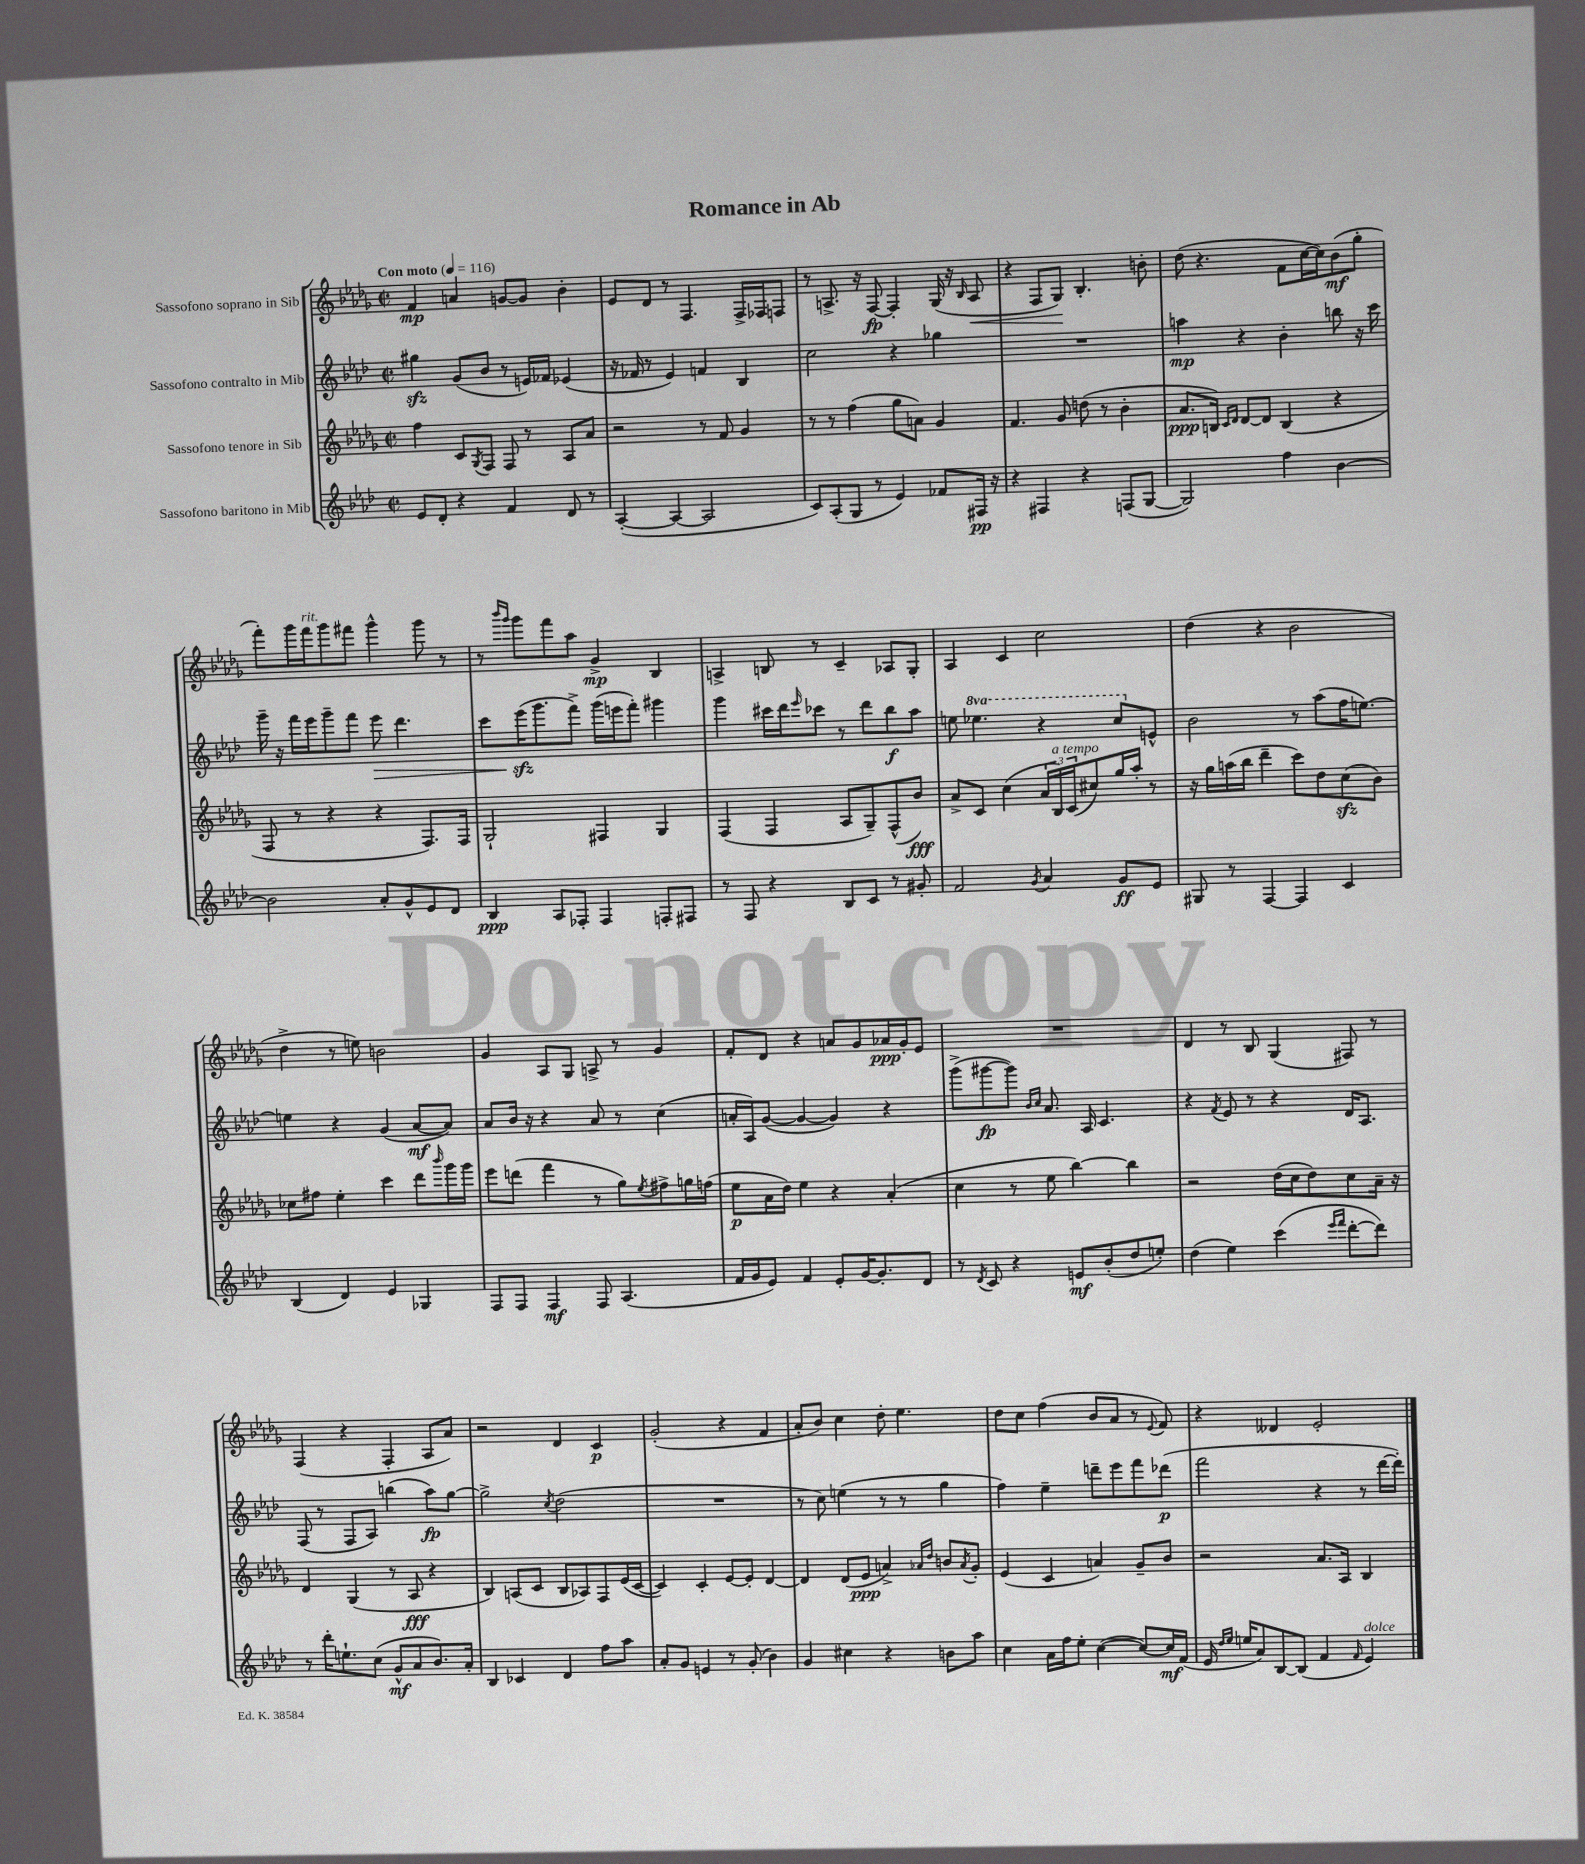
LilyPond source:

\header { title = "Romance in Ab" }
<<
\new StaffGroup <<
\new Staff = "s0" \with { instrumentName = "Sassofono soprano in Sib" } {
    \clef treble \key des \major \defaultTimeSignature \time 2/2 \tempo "Con moto" 4 = 116
    f'4\mp a'4 g'8~ g'8 bes'4-. |
    ees'8 des'8 r8 f4. f16-> fes16 f8 |
    r8 a8.-> r16 f8~\fp f4-. ges16( r16 \grace { bes16 } a8\< |
    r4 f8 ges8\!) bes4.-. b'8-. |
    des''8( r4. f'8 c''16~ c''16) bes'8\mf( ges''8-. |
    f'''8-.) ges'''16 f'''16^\markup { \italic "rit." } ges'''8 fis'''8 ges'''4-^ ges'''8 r8 |
    r8 \grace { bes'''16 ges'''16 } ges'''8 f'''8 aes''8 ges'4->\mp bes4 |
    a4-> b8 r8 c'4-- aes8 ges8-. |
    aes4 c'4 c''2 |
    des''4( r4 bes'2 |
    des''4-> r8 e''8) b'2 |
    ges'4 aes8 ges8 a8-> r8 ges'4 |
    f'8-. des'8 r4 a'8 ges'8 aes'16\ppp ges'16-. ees'8 |
    R1 |
    des'4 r8 bes8 ges4( fis8) r8 |
    f4( r4 f4-. aes8 aes'8) |
    r2 des'4 c'4\p |
    ges'2-.( r4 f'4 |
    aes'8-. bes'8) c''4 des''8-. ees''4. |
    des''8 c''8 f''4( bes'8 aes'8 r8 \appoggiatura { ees'8 } f'8) |
    r4 deses'4 ees'2-. \bar "|." |
}
\new Staff = "s1" \with { instrumentName = "Sassofono contralto in Mib" } {
    \clef treble \key aes \major \defaultTimeSignature \time 2/2 \set Staff.ottavationMarkups = #ottavation-simple-ordinals
    gis''4\sfz g'8( bes'8 r8 e'16) fes'16 ees'4( |
    r16 fes'16 r8 ees'4) f'4 bes4 |
    c''2 r4 ges''4 |
    R1 |
    a''4\mp r4 bes'4-. b''8 r16 c'''16 |
    g'''16-- r16 f'''16 ees'''16 g'''8-- f'''8 ees'''8\> des'''4. |
    c'''8 ees'''16\sfz\!( g'''8. f'''8->) g'''16( e'''16 f'''8-.) gis'''4 |
    g'''4 cis'''16 des'''16 \grace { ees'''16 } ces'''8 r8 des'''8 bes''8\f aes''8 |
    e''8 \ottava #1 ees'''!4. r4 c'''8 \ottava #0 e'8-^ |
    bes'2 r8 aes''8( f''16 e''8.~) |
    e''4 r4 g'4( aes'8~\mf aes'8) |
    aes'8 bes'16 r16 r4 aes'8 r8 c''4( |
    a'16-. aes16) g'8~( g'4~ g'4) r4 |
    g'''8->( gis'''8~\fp gis'''8) \grace { bes'16 c''16 } aes'8. aes16 c'4. |
    r4 \acciaccatura { f'8 } ees'8 r8 r4 des'16 aes8. |
    f8( r8 f8 aes8) b''4( aes''8\fp) g''8~ |
    g''2-> \acciaccatura { c''8 } des''2( |
    R1 |
    r8 c''8) e''4( r8 r8 g''4 |
    f''4) ees''4-- d'''8-- ees'''8 f'''8 des'''8\p( |
    f'''2 r4 r8 des'''16~ des'''16-.) \bar "|." |
}
\new Staff = "s2" \with { instrumentName = "Sassofono tenore in Sib" } {
    \clef treble \key des \major \defaultTimeSignature \time 2/2
    f''4 c'8 \acciaccatura { ges8 } f8 f8 r8 aes8 aes'8 |
    r2 r8 f'8 ges'4 |
    r8 r8 f''4( ges''8 a'8) ges'4 |
    f'4. ges'8 d''8( r8 bes'4-. |
    aes'8.\ppp b16) \grace { c'16 des'16 } des'8~ des'8 b4( r4 |
    f8 r8 r4 r4 f8.) f16 |
    ges2-! fis4 ges4 |
    f4( f4 aes8 ges8--) f8-^( bes'8\fff) |
    aes'8-> c'8 c''4( \tuplet 3/2 { aes'16 bes16^\markup { \italic "a tempo" }) c'16( } cis''8) ges''16 aes''16-. r8 |
    r16 ges''16 a''16( bes''16 des'''4-- c'''8) des''8 c''8\sfz( bes'8) |
    ces''8 fis''8 ees''4-. c'''4 des'''8 \grace { bes'''16 } ges'''16 ges'''16 |
    ees'''8 d'''8( f'''4 r8 ges''8) \acciaccatura { ees''8 } fis''8-> g''16 f''16( |
    ees''8\p aes'16 des''16) ees''4 r4 aes'4-.( |
    c''4 r8 ees''8 bes''4~) bes''4 |
    r2 des''16( c''16 des''8) c''8 aes'16-- r16 |
    des'4 ges4( r8 aes8\fff r4 |
    bes4) a8( c'8 bes8 aes8) f8 ees'16( c'16~ |
    c'4) c'4-. ees'8~ ees'8-. des'4~ |
    des'4 des'8( ees'8\ppp a'4->) \grace { aes'16 des''16 } b'8 \acciaccatura { aes'8 } ges'8-. |
    ees'4( c'4 a'4) ges'8-- bes'8 |
    r2 aes'8. aes16 bes4 \bar "|." |
}
\new Staff = "s3" \with { instrumentName = "Sassofono baritono in Mib" } {
    \clef treble \key aes \major \defaultTimeSignature \time 2/2
    ees'8 des'8-. r4 f'4 des'8 r8 |
    aes4~-.( aes4~ aes2 |
    c'8) aes8-.( g8 r8 ees'4) fes'8 fis16\pp r16 |
    r4 fis4 r4 f8( g8~ |
    g2) f''4 bes'4~ |
    bes'2 aes'8-. g'8-^ ees'8 des'8 |
    bes4\ppp aes8 fes8-. fes4 f8-. fis8 |
    r8 f8 r4 bes8 c'8 r8 gis'8-. |
    f'2 \acciaccatura { g'8 } aes'4 g'8\ff ees'8 |
    gis8 r8 f4~ f4 c'4 |
    bes4( des'4) ees'4 ges4 |
    f8 f8 f4\mf f8 aes4.( |
    f'16 g'16 ees'8) f'4 ees'8-. g'16~ g'8.-. des'8 |
    r8 \acciaccatura { des'8 } c'8 r4 e'8\mf bes'8-.( des''8 e''8-.) |
    des''4( ees''4) c'''4( \grace { ees'''16 f'''16 } des'''8~-. des'''8) |
    r8 des'''16-. e''8.-! c''8( g'8-^\mf aes'8 bes'8.) aes'16-. |
    bes4 ces'4 des'4 f''8 aes''8 |
    aes'8-. g'8 e'4 r8 g'8-.( bes'4) |
    g'4 cis''4 r4 b'8 aes''8 |
    c''4 aes'16 f''16 ees''8-. c''4~( c''8~) c''16\mf f'16( |
    ees'16 \grace { des''16 ees''16 } e''16 aes'8) bes8~ bes8( f'4 \grace { f'16 } ees'4^\markup { \italic "dolce" }) \bar "|." |
}
>>
>>
\layout { \context { \Score \remove "Bar_number_engraver" } }
